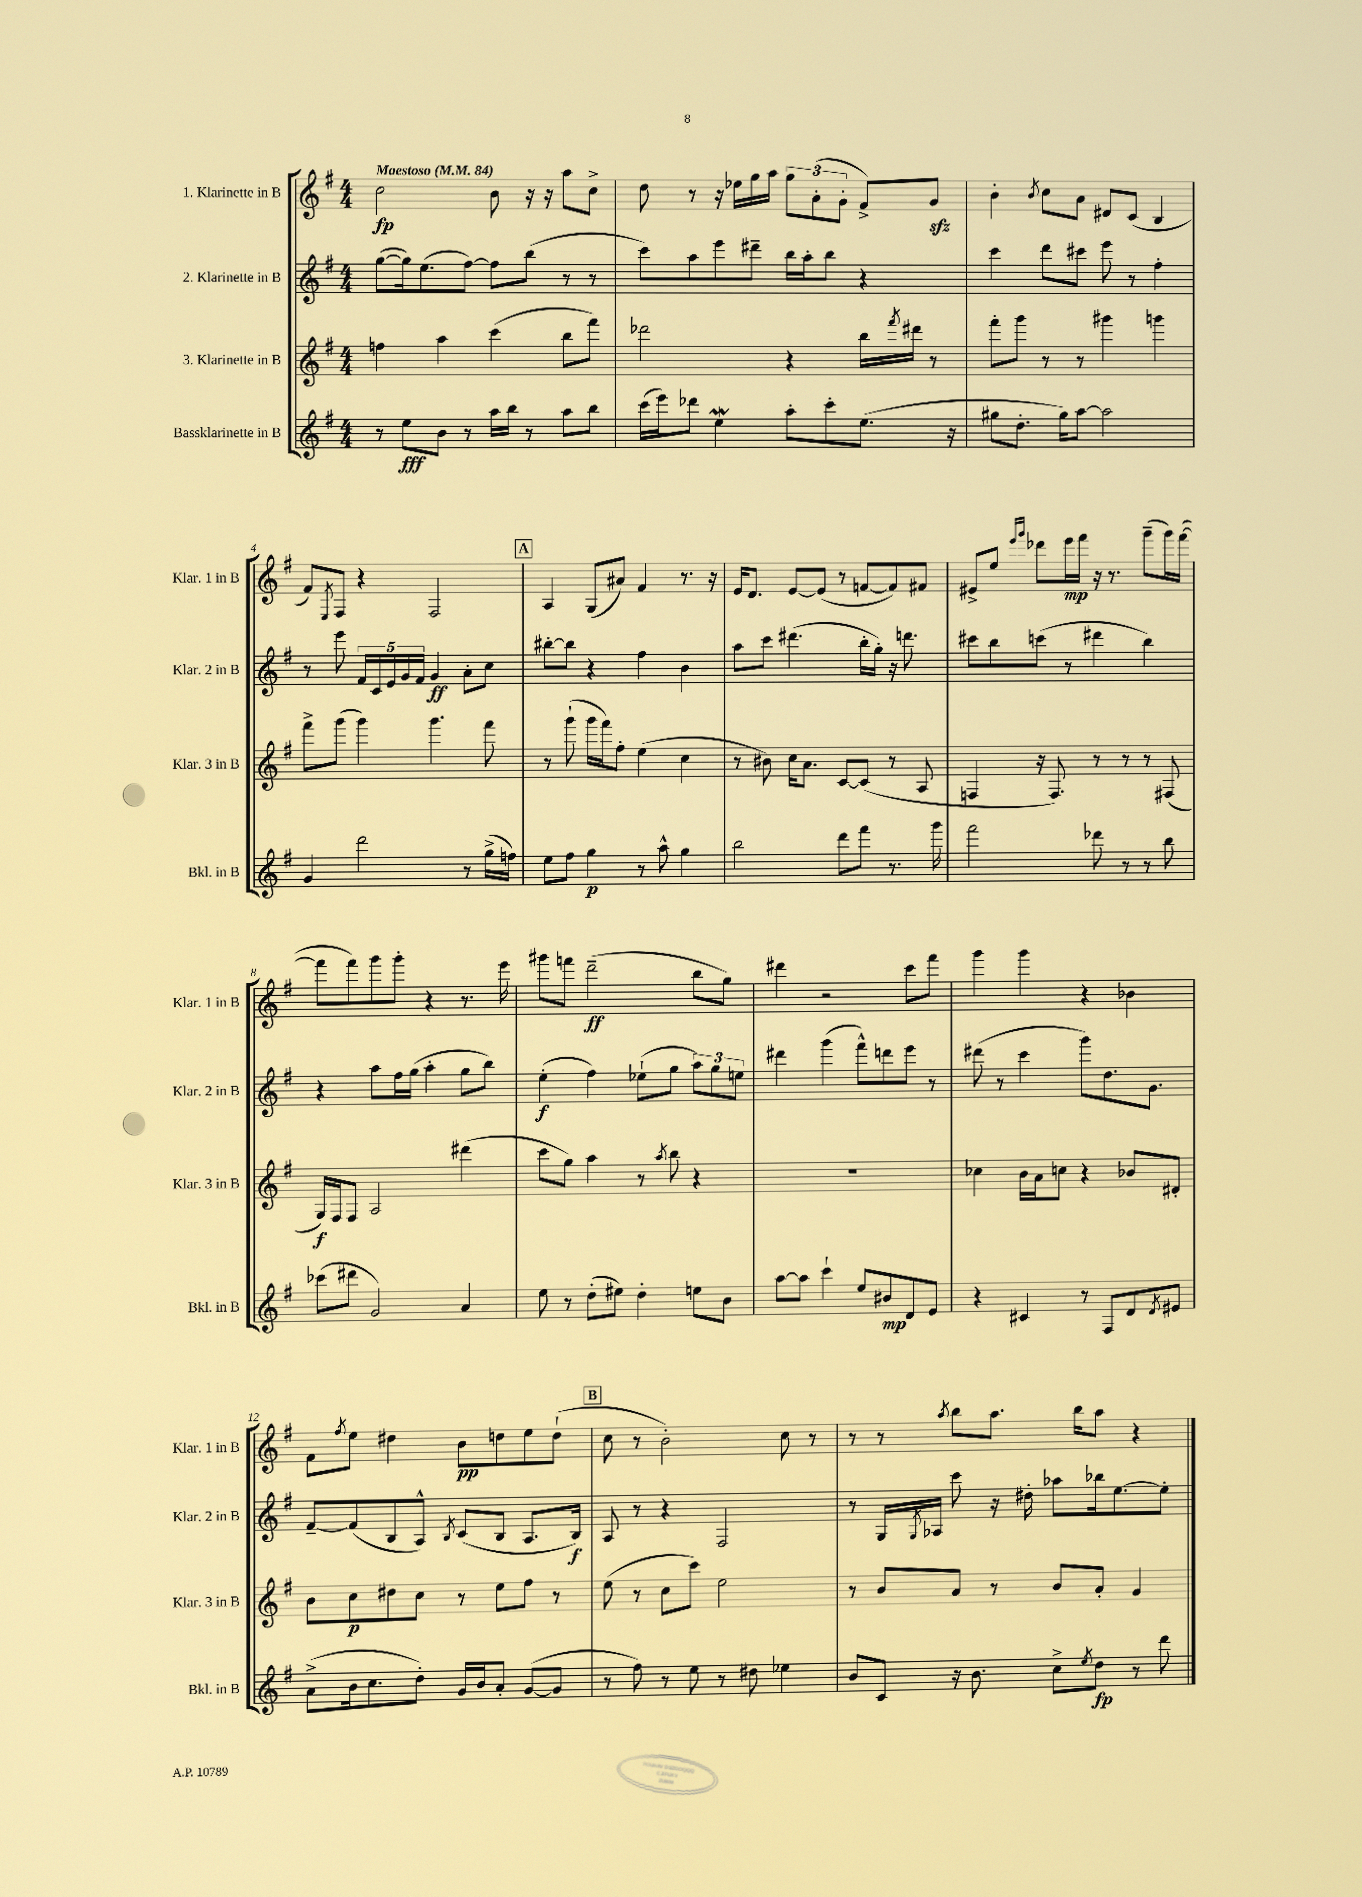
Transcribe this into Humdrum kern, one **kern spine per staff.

**kern	**kern	**kern	**kern
*staff4	*staff3	*staff2	*staff1
*clefG2	*clefG2	*clefG2	*clefG2
*k[f#]	*k[f#]	*k[f#]	*k[f#]
*M4/4	*M4/4	*M4/4	*M4/4
*MM84	*MM84	*MM84	*MM84
8r	4ff\	([8gg\L	2cc\
8ee\L	.	16gg\]k)	.
.	.	(8.ee\	.
8b\J	4aa\	.	.
8r	.	[8ff#\J)	.
16aa\LL	(4ccc\	8ff#\]L	8b\
16bb\JJ	.	.	.
8r	.	(8bb\J	16r
.	.	.	16r
8aa\L	8bb\L	8r	8aa\L
8bb\J	8fff#\J)	8r	8cc^\J
=	=	=	=
(16ccc\LL	2ddd-\	8ccc\L)	8dd\
16eee\J)	.	.	.
8ddd-\J	.	8aa\	8r
4ee\	.	8eee\	16r
.	.	.	16ee-\LL
.	.	8ddd#~\J	16gg\
.	.	.	16aa\JJ
8aa'\L	4r	16bb\LL	12gg\L
.	.	16aa'\J	.
.	.	.	(12a'\
8ccc'\	.	8bb\J	.
.	.	.	12g'\J
(8.ee\J	16bb\LL	4r	8f#^/L)
.	8qfff#/	.	.
.	16ddd#\JJ	.	.
.	8r	.	8g/J
16r	.	.	.
=	=	=	=
8gg#\L	8fff#'\L	4ccc\	4b'\
8.dd'\J	8ggg\J	.	.
.	.	.	8qb/
.	8r	8ddd\L	8cc\L
16gg#\LK)	.	.	.
[8aa\J	8r	8ccc#\J	8a\J
2aa\]	4ggg#\	8eee\	8d#/L
.	.	8r	(8c/J
.	4ggg\	4ff#'\	4B/
=	=	=	=
4g/	8fff#^\L	8r	8f#/L)
.	.	.	8qE/
.	(8ggg\J	8eee\	8F#/J
2ddd\	4ggg\)	20f#/LL	4r
.	.	20c/	.
.	.	20e/	.
.	.	20g/	.
.	.	20f#/JJ	.
.	4.ggg\	4g/	2F#/
8r	.	8a'\L	.
(16gg^\LL	8fff#\	8cc\J	.
16ff\JJ)	.	.	.
=	=	=	=
8ee\L	8r	[8bb#'\L	4A/
8ff#\J	(8ggg`\	8bb#\]J	.
4gg\	16ggg\LL	4r	(8G/L
.	16fff#\J)	.	.
.	8ff#'\J	.	8a#/J)
8r	(4ee\	4ff#\	4f#/
8aa^^\	.	.	.
4gg\	4cc\	4b\	8.r
.	.	.	16r
=	=	=	=
2bb\	8r	8aa\L	16e/LK
.	.	.	8.d/J
.	8b#\)	8ccc\J	.
.	16cc\LK	(4.ddd#\	[8e/L
.	8.a\J	.	.
.	.	.	(8e/]J
8ddd\L	[8c/L	.	8r
8fff#\J	(8c/]J	16bb'\LL	[8f/L
.	.	16gg'\JJ)	.
8.r	8r	16r	8f/])
.	.	8.ddd\	.
.	8A/	.	8f#/J
16ggg\	.	.	.
=	=	=	=
2fff#\	4F/	8ccc#\L	8e#^/L
.	.	8bb\	8ee/J
.	.	.	16qqeee/LL
.	.	.	16qqggg/JJ
.	16r	(8ccc\J	8ddd-\L
.	8.F/)	.	.
.	.	8r	16eee\L
.	.	.	16fff#\JJ
8ddd-\	8r	4ddd#\	16r
.	.	.	8.r
8r	8r	.	.
8r	8r	4bb\)	(8ggg~\L
8bb\	(8F#/	.	16ggg\L)
.	.	.	([16fff#\JJ
=	=	=	=
(8ccc-\L	16G/LL)	4r	8fff#\]L
.	16F#/J	.	.
8ddd#\J	8F#/J	.	8fff#\)
2g/)	2A/	8aa\L	8ggg\
.	.	16ff#\L	8ggg'\J
.	.	(16gg\JJ	.
.	.	4aa'\	4r
4a/	(4ddd#\	8gg\L	8.r
.	.	8bb\J)	.
.	.	.	16eee\
=	=	=	=
8ee\	8ccc\L	(4ee'\	8ggg#\L
8r	8gg\J)	.	8fff\J
(8dd'\L	4aa\	4ff#\)	(2ddd~\
8ee#\J)	.	.	.
4dd'\	8r	(8ee-`\L	.
.	8qaa/	.	.
.	8bb\	8gg\J	.
8ee\L	4r	12aa\L)	8bb\L
.	.	12gg\	.
8b\J	.	.	8gg\J)
.	.	12ee\J	.
=	=	=	=
[8aa\L	1r	4ddd#\	4ddd#\
8aa\]J	.	.	.
4ccc`\	.	(4ggg\	2r
8ee/L	.	8fff#^^\L)	.
8b#/	.	8ddd\	.
8d/	.	8eee\J	8ccc\L
8e/J	.	8r	8fff#\J
=	=	=	=
4r	4cc-\	(8ddd#\	4ggg\
.	.	8r	.
4c#/	16b\LL	4ccc\	4ggg\
.	16a\J	.	.
.	8cc\J	.	.
8r	4r	8ggg\L)	4r
8F#/L	.	8.dd\	.
8d/	8b-/L	.	4b-\
.	.	8.g\J	.
8qd/	.	.	.
8e#/J	8d#'/J	.	.
=	=	=	=
(8a^\L	8b\L	[8f#~/L	8f#\L
.	.	.	8qff#/
16b\k	8cc\	(8f#/]	8ee\J
8.cc\	.	.	.
.	8dd#\	8B/	4dd#\
8dd'\J)	8cc\J	8A^^/J)	.
.	.	8qB/	.
16g/LL	8r	(8c/L	8b\L
16b/J	.	.	.
8a'/J	8ee\L	8B/J	8dd\
([8g/L	8ff#\J	8.A/L	8ee\
8g/]J	8r	.	(8dd`\J
.	.	16B/Jk)	.
=	=	=	=
8r	(8ee\	8A/	8cc\
8ff#\)	8r	8r	8r
8r	8cc\L	4r	2b'\)
8ee\	8ccc\J)	.	.
8r	2ee\	2F#/	.
8dd#\	.	.	.
4ee-\	.	.	8cc\
.	.	.	8r
=	=	=	=
8b/L	8r	8r	8r
8c/J	8b/L	16G/LL	8r
.	.	8qG/	.
.	.	16A-/JJ	.
.	.	.	8qaa/
16r	8a/J	8ccc\	8bb\L
8.b\	.	.	.
.	8r	16r	8.aa\J
.	.	16dd#'\	.
8cc^\L	8b/L	8aa-\L	.
.	.	.	16bb\LK
8qee/	.	.	.
8dd\J	8a'/J	16bb-\k	8aa\J
.	.	[8.ee\	.
8r	4g/	.	4r
8ddd\	.	8ee'\]J	.
==	==	==	==
*-	*-	*-	*-
